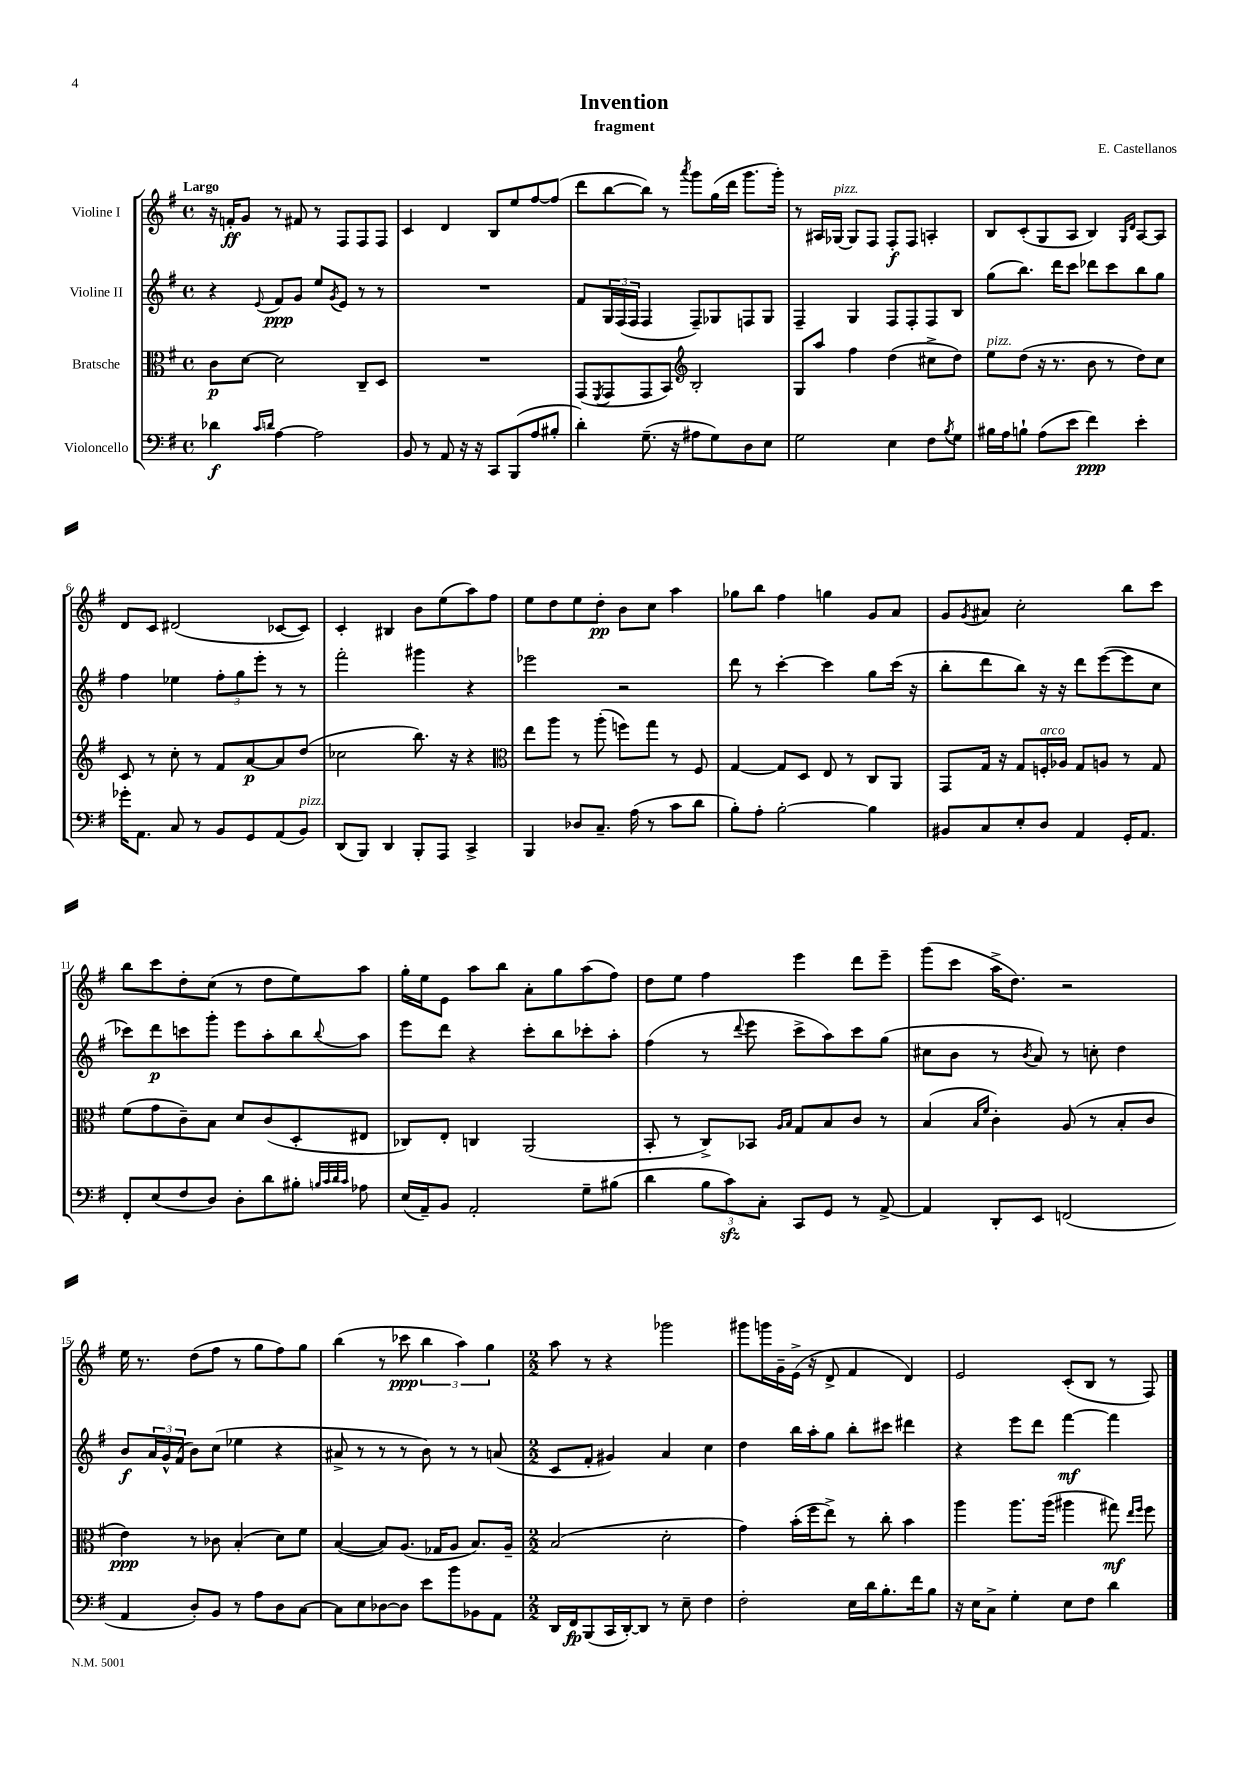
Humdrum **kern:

**kern	**kern	**kern	**kern
*staff4	*staff3	*staff2	*staff1
*clefF4	*clefC3	*clefG2	*clefG2
*k[f#]	*k[f#]	*k[f#]	*k[f#]
*M4/4	*M4/4	*M4/4	*M4/4
*met(c)	*met(c)	*met(c)	*met(c)
4d-	8c	4r	16r
.	.	.	16f'
.	[8d	.	8g
16qqc	.	.	.
16qqd	.	8qqe	.
[4A	2d]	8f#	8r
.	.	8g	8f#
2A]	.	8ee	8r
.	.	8qg	.
.	.	8e	8F#
.	8C~	8r	8F#
.	8D	8r	8F#
=	=	=	=
8BB	1r	1r	4c
8r	.	.	.
8AA	.	.	4d
16r	.	.	.
16r	.	.	.
8CC	.	.	8B
(8BBB	.	.	8ee
8A	.	.	[8ff#
8B#'	.	.	(8ff#]
=	=	=	=
4d')	(8GG	8f#	8ddd
.	8qFF#	.	.
.	8GG	24G	[8bb
.	.	(24F#	.
.	.	24F#	.
(8.G~	8GG	4F#	8bb])
.	8BB)	.	8r
16r	.	.	.
*	*clefG2	*	*
.	.	.	8qaaa
8A#	2B'	8F#~)	8ggg
8G)	.	8G-	(16gg
.	.	.	16ddd
8D	.	8F	8.ggg
8E	.	8G-	.
.	.	.	16ggg')
=	=	=	=
2G	8G	4F#~	8r
.	8aa	.	16A#
.	.	.	[16G-
.	4ff#	4G	8G-]
.	.	.	8F#
4E	(4dd	8F#	8F#'
.	.	8F#'	8F#
8F#	8cc#^	8F#	4A'
8qB	.	.	.
8G	8dd)	8B	.
=	=	=	=
16B#	8ee	(8gg	8B
16A	.	.	.
8B`	(8dd	8.bb)	(8c'
(8A	16r	.	8G
.	8.r	16ddd	.
8e	.	8ccc	8A
4f#)	8b	8ddd-	4B)
.	8r	8ccc	.
.	.	.	16qqG
.	.	.	16qqd
4e'	8dd)	8bb	[8A
.	8cc	8gg	8A]
=	=	=	=
16g-'	8c	4ff#	8d
8.AA	.	.	.
.	8r	.	8c
8C	8cc'	4ee-	(2d#
8r	8r	.	.
8BB	8f#	12ff#'	.
.	.	12gg	.
8GG	[8a	.	.
.	.	12eee'	.
(8AA	8a]	8r	[8c-
8BB)	(8dd	8r	8c-])
=	=	=	=
(8DD	2cc-	2fff#'	4c'
8BBB)	.	.	.
4DD	.	.	4B#
8BBB'	8.bb)	4ggg#	8b
8AAA	.	.	(8ee
.	16r	.	.
4CC^	4r	4r	8aa)
.	.	.	8ff#
=	=	=	=
*	*clefC3	*	*
4BBB	8ee	2eee-	8ee
.	8aa	.	8dd
8D-	8r	.	8ee
8.C~	(8aa'	.	8dd'
.	8ff)	2r	8b
(16A	.	.	.
8r	8gg	.	8cc
8c	8r	.	4aa
8d	8F#	.	.
=	=	=	=
8B')	[4G	8ddd	8gg-
8A'	.	8r	8bb
[2B'	8G]	[4ccc'	4ff#
.	8D	.	.
.	8E	4ccc]	4gg
.	8r	.	.
4B]	8C	8gg	8g
.	8AA	(16ccc	8a
.	.	16r	.
=	=	=	=
8BB#	8GG	8bb'	8g
.	.	.	8qg
8C	16G	8ddd	8a#
.	16r	.	.
8E'	8G	8bb)	2cc'
8D	16F'	16r	.
.	16A-	16r	.
4AA	8G	8ddd	.
.	8A	([8eee	.
16GG'	8r	8eee]	8bb
8.AA	.	.	.
.	8G	8cc	8ccc
=	=	=	=
8FF#'	(8f#	8ccc-)	8bb
(8E	8g	8ddd	8ccc
8F#	8c~)	8ccc	8dd'
8D)	8B	8ggg'	(8cc
8D'	8d	8eee	8r
8d	(8c	8aa'	8dd
8B#'	8D'	8bb	8ee)
32qqB	.	.	.
32qqc	.	.	.
32qqd	.	.	.
32qqc	.	8qqbb	.
8A-	8E#	8aa	8aa
=	=	=	=
(16E	8C-)	8eee	16gg'
16AA~)	.	.	16ee
8BB	8E'	8ddd	8e
2AA'	4C	4r	8aa
.	.	.	8bb
.	(2AA	8ccc'	8a'
.	.	8bb	8gg
8G~	.	8ccc-'	(8aa
(8B#	.	8aa'	8ff#)
=	=	=	=
4d	8BB'	(4ff#	8dd
.	8r	.	8ee
12B	8C^)	8r	4ff#
12c)	.	.	.
.	.	8qqddd	.
.	8BB-	8eee	.
12C'	.	.	.
.	16qqA	.	.
.	16qqB	.	.
8CC	8G	8ccc^	4eee
8GG	8B	8aa)	.
8r	8c	8ccc	8ddd
[8AA^	8r	(8gg	8eee~
=	=	=	=
4AA]	(4B	8cc#	(8ggg
.	.	8b	8ccc
.	16qqB	.	.
.	16qqf#	.	.
8DD'	4c')	8r	16aa^
.	.	.	8.dd)
.	.	8qb	.
8EE	.	8a)	.
(2FF	(8A	8r	2r
.	8r	8cc'	.
.	8B'	4dd	.
.	8c	.	.
=	=	=	=
4AA	4e)	8b	16ee
.	.	.	8.r
.	.	24a	.
.	.	24g^^	.
.	.	(24f#	.
8D')	8r	8b)	(8dd
8BB	8c-	(8cc	8ff#
8r	(4B'	4ee-	8r
8A	.	.	8gg
8D	8d)	4r	8ff#)
[8C	8f#	.	8gg
=	=	=	=
8C]	([4B	8a#^	(4bb
8E	.	8r	.
[8D-	8B])	8r	8r
8D-]	(8.A	8r	8ccc-
8e	.	8b)	6bb
.	16G-	.	.
8b	8A	8r	.
.	.	.	6aa)
8BB-	8.B)	8r	.
.	.	.	6gg
8AA	.	(8a	.
.	16A~	.	.
=	=	=	=
*M2/2	*M2/2	*M2/2	*M2/2
16DD	(2B	8c	8aa
16FF#	.	.	.
(8BBB	.	8f#'	8r
16CC	.	4g#)	4r
[16DD')	.	.	.
8DD]	.	.	.
8r	2d'	4a	2ggg-
8E~	.	.	.
4F#	.	4cc	.
=	=	=	=
2F#'	4g)	4dd	8ggg#
.	.	.	16ggg
.	.	.	16g~
.	(16b'	16bb	(16e^
.	16ff#	16aa'	16r
.	8ee^)	8gg	8d^
16E	8r	8bb'	4f#
16d	.	.	.
8.B'	8cc'	8ccc#	.
.	4b	4ddd#	4d)
16f#	.	.	.
8B	.	.	.
=	=	=	=
16r	4aa	4r	2e
16E	.	.	.
8C^	.	.	.
4G'	8.aa	8eee	.
.	.	8ddd	.
.	(16aa	.	.
8E	4aa#	[4fff#	(8c'
8F#	.	.	8B
4d	8gg#)	4fff#]	8r
.	16qqee	.	.
.	16qqff#	.	.
.	8ff#	.	8F#)
==	==	==	==
*-	*-	*-	*-
